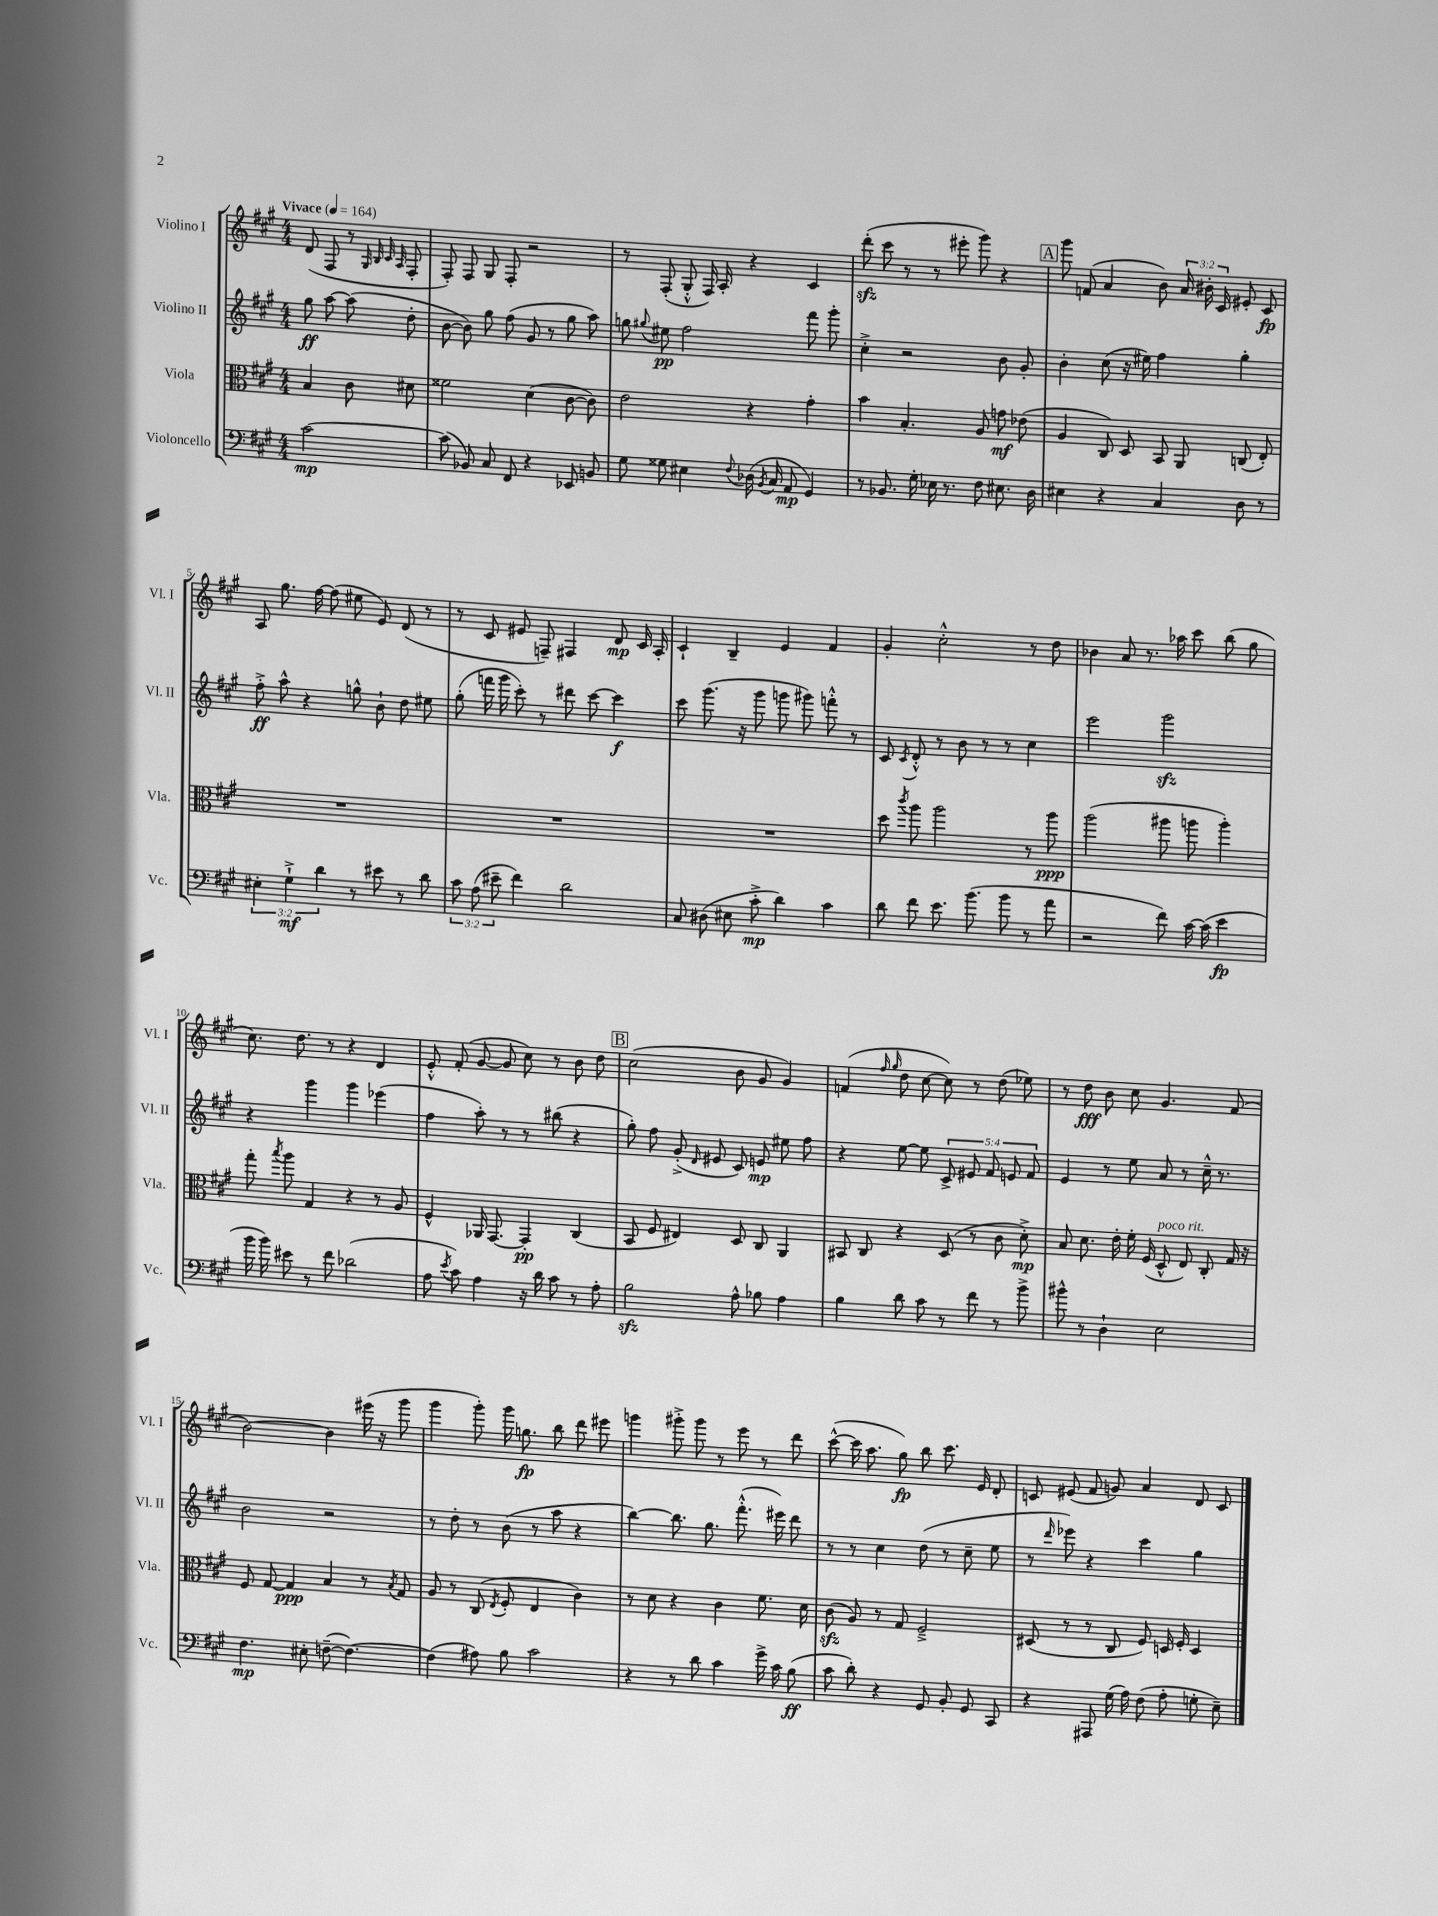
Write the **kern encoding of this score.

**kern	**kern	**kern	**kern
*staff4	*staff3	*staff2	*staff1
*clefF4	*clefC3	*clefG2	*clefG2
*k[f#c#g#]	*k[f#c#g#]	*k[f#c#g#]	*k[f#c#g#]
*M4/4	*M4/4	*M4/4	*M4/4
*MM164	*MM164	*MM164	*MM164
[2c#	4B	8gg#	(8d
.	.	[8aa	8F#
.	8c#	(8aa]	8r
.	.	.	32qqG#
.	.	.	32qqB
.	.	.	32qqc#
.	.	.	32qqA
.	8d#	8dd'	8F#'
=	=	=	=
(8c#]	2f##	[8b	8F#')
8BB-)	.	8b])	8F#
8C#	.	8gg#	8G#
8FF#	.	(8ff#	8F#'
4r	(4d	8g#	2r
.	.	8r	.
8EE-	[8c#	8gg#	.
8BB	8c#])	8aa)	.
=	=	=	=
8G#	2e	8gg	8r
.	.	8qqgg#	.
8G##	.	8ee#	(8F#'
4E#	.	2ff#	8G#'^^
.	.	.	16F#)
.	.	.	16A'
8qqF#	.	.	.
(16D-	4r	.	4r
8qBB	.	.	.
16C#	.	.	.
8AA	.	.	.
4GG#)	4g#'	8fff#	4c#
.	.	8ggg#'	.
=	=	=	=
8r	4b	4cc#'^	(8ddd'
8.BB-	.	.	8ccc#
.	4.B'	2r	8r
16G#'	.	.	.
16E-	.	.	8r
8.r	.	.	.
.	.	.	8eee#'
8F#	8A	.	8ggg#)
8.E#	8g	8b	4r
.	(8e-	8g#'	.
16D	.	.	.
=	=	=	=
4E#	4A	4b'	8ggg#
.	.	.	(8f
4r	8C#)	(8cc#	4a
.	8D	16r	.
.	.	16ee#)	.
4C#	8BB	4ff#	8b)
.	8AA	.	24a
.	.	.	24b#'
.	.	.	24c#
8D	(8C	4gg#'	8e#'
8r	8E')	.	8c#
=	=	=	=
6E#'	1r	8ff#'^	8A
.	.	8aa^^	8.gg#
6G#`^	.	.	.
.	.	4r	.
.	.	.	[16ff#
6d	.	.	.
.	.	.	(8ff#]
8r	.	8gg^^	8ee#
8e#	.	8b`	8e)
8r	.	8dd	(8d
8d	.	8ee#	8r
=	=	=	=
12c#	1r	(8gg#'	8r
(12A	.	.	.
.	.	16fff	8c#
12e#~	.	.	.
.	.	16ggg#	.
4f#)	.	8ccc#')	8e#
.	.	8r	8F~)
2d	.	8ddd#	4F#
.	.	[8ccc#	.
.	.	4ccc#]	8d
.	.	.	16c#
.	.	.	16A'
=	=	=	=
8C#	1r	8ccc#	4c#`
(8D#	.	(8.ggg#	.
8E#	.	.	4B~
.	.	16r	.
8c#'^	.	8ggg#	.
4d)	.	8ggg	4e
.	.	8ggg#)	.
4c#	.	8fff'^^	4f#
.	.	8r	.
=	=	=	=
8d	8dd	8c#	4g#'
.	8qccc#	8qc#	.
8f#	8aa	8d'^^	.
8.e	2aa	8r	2cc#'^^
.	.	8b	.
(8.b	.	.	.
.	.	8r	.
8b	.	8r	.
8r	8r	4cc#	8r
8a	8aa	.	8dd
=	=	=	=
2r	(2aa	2eee	4b-
.	.	.	8a
.	.	.	8.r
8f#)	8aa#	2ggg#	.
.	.	.	16aa-
[16c#	8aa	.	8ccc#
(16c#]	.	.	.
4e	4aa')	.	(8bb
.	.	.	8gg#
=	=	=	=
16b	8gg#'	4r	8.cc#)
16b)	.	.	.
.	8qbb	.	.
8e#	8aa	.	.
.	.	.	8.dd
8r	4G#	4ggg#	.
8f#	.	.	8r
(2d-	4r	4ggg#	4r
.	8r	(4eee-	4d
.	8A	.	.
=	=	=	=
8A	4F#^^	4ff#	8e'^^
8qe	.	.	.
8c#)	.	.	(8f#'
4A	16AA-	8aa')	[8g#
.	[8.GG#	.	.
.	.	8r	8g#]
16r	4GG#']	8r	8cc#)
16d	.	.	.
8c#	.	(8bb#	8r
8r	(4C#	4r	8b
8A'	.	.	8dd
=	=	=	=
2B	8BB	8gg#')	(2cc#
.	8F#	8ff#	.
.	4E#)	(8g#'^	.
.	.	16qqd	.
.	.	8e#	.
8A^^	8D	8c#)	8b
8B-	8C#	8e	8g#
4A	4AA	8ee#	4g#)
.	.	8ff#	.
=	=	=	=
4B	8BB#	4r	(4f
.	8C#	.	.
.	.	.	16qqff#
.	.	.	16qqgg#
8d	4r	[8ee	8dd
8c#	.	8ee]	[8cc#
8r	(8D	10c#^	8cc#])
.	.	10e#	.
8f#	8r	.	8r
.	.	10f#	.
8r	8c#	.	(8dd
.	.	10e	.
8b^	8d'^)	.	8ee-)
.	.	10f#	.
=	=	=	=
8b#^^	8B	4e	8r
8r	8.d	.	8dd
4D`	.	8r	8b
.	16e'	.	.
.	16f#'	8ee	8cc#
.	(16F#	.	.
2E	8D^^	8a	4.g#
.	8E)	8r	.
.	8C#'	16cc#~^^	.
.	.	8.r	.
.	16G#	.	(8f#
.	16r	.	.
=	=	=	=
4.F#	8F#	2b	[2b)
.	[8G#	.	.
.	4G#]	.	.
8E#'	.	.	.
([8F~	4B	2r	4b]
4.F_)	.	.	.
.	8r	.	(16eee#
.	.	.	16r
.	8qB	.	.
.	8G#	.	8ggg#
=	=	=	=
(4F]	8A	8r	4ggg#
.	8r	8dd'	.
8A#)	(8C#	8r	8ggg#')
.	8qE	.	.
8B	8F#'	(8b	16ggg#
.	.	.	8.gg
2c#	4E	8r	.
.	.	8aa	8bb
.	4c#)	4r	8ddd
.	.	.	8eee#
=	=	=	=
4r	8r	[4bb)	4ggg
.	8d	.	.
8r	4r	8.bb]	8ggg#'^
8d	.	.	8ggg#
.	.	8.gg#	.
4c#	4c#	.	8r
.	.	(8.fff#'^^	8eee
16g#^	8.f#	.	8r
16c#	.	16eee#)	.
(8B	.	8ddd	8ddd
.	16d	.	.
=	=	=	=
8c#	(8c#	8r	([8ccc#^^
8d')	8A)	8r	16ccc#]
.	.	.	8.aa
4r	8r	4cc#	.
.	8G#	.	8gg#)
8GG#	2F#~^	(8dd	8bb
8BB'	.	8r	8.ccc#
8GG#	.	8cc#~	.
.	.	.	16e
8CC#	.	8ee	8d'
=	=	=	=
4r	(8D#	8r	8c
.	.	16qqddd	.
.	8r	8eee-)	(8e#
8AAA#	8r	4r	8f#
(16G#	8C#	.	8g)
16A)	.	.	.
(8F#	8F#)	4ccc#	4a
8A'	16D	.	.
.	16F#'	.	.
8G'	4D	4gg#	8d
8E~)	.	.	8c
==	==	==	==
*-	*-	*-	*-
